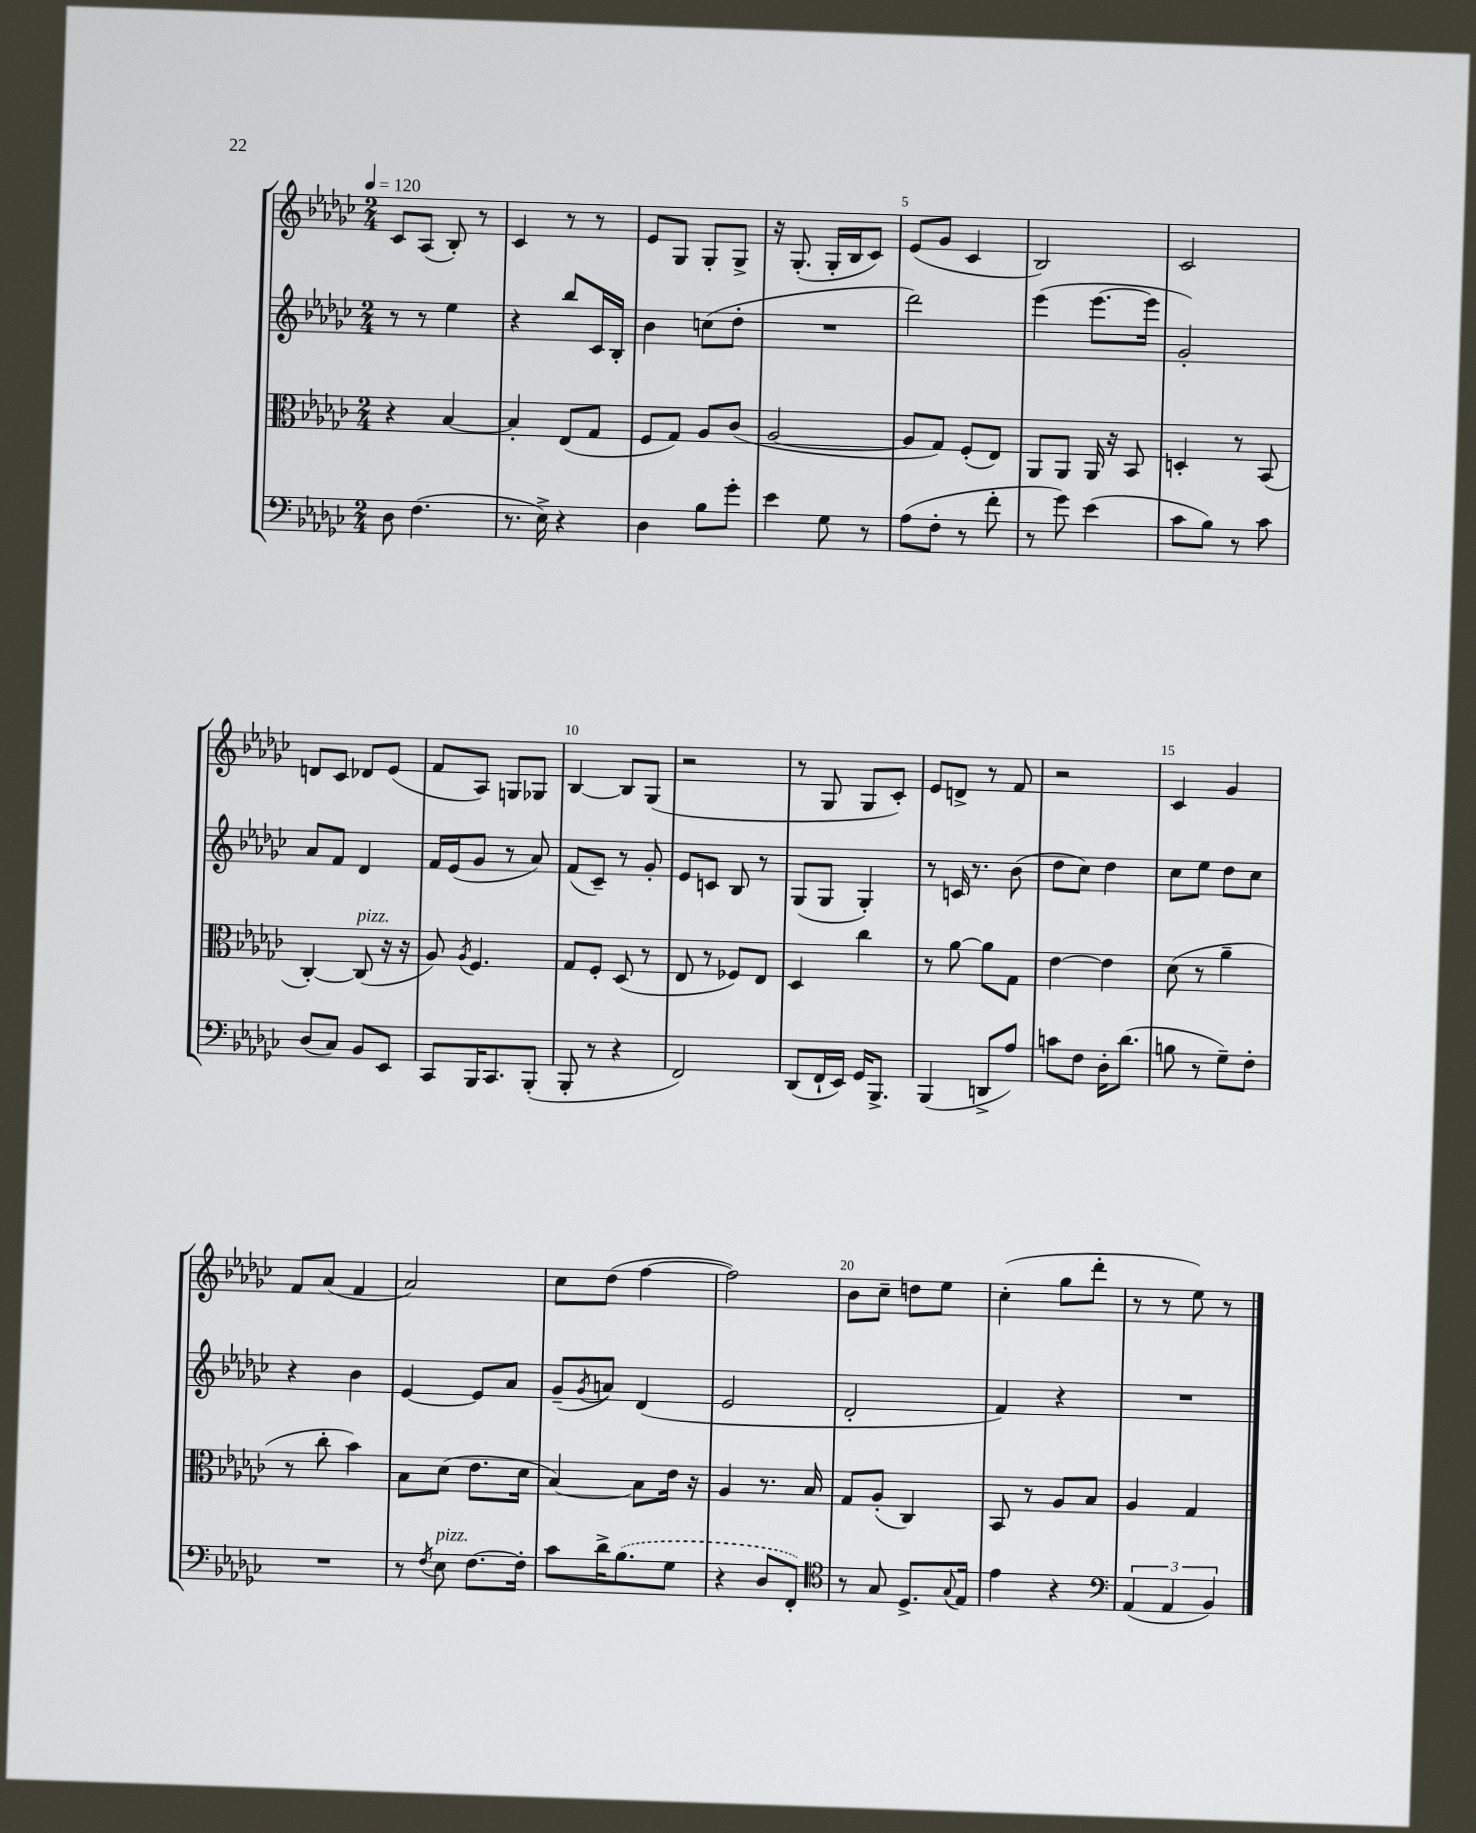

**kern	**kern	**kern	**kern
*staff4	*staff3	*staff2	*staff1
*clefF4	*clefC3	*clefG2	*clefG2
*k[b-e-a-d-g-c-]	*k[b-e-a-d-g-c-]	*k[b-e-a-d-g-c-]	*k[b-e-a-d-g-c-]
*M2/4	*M2/4	*M2/4	*M2/4
*MM120	*MM120	*MM120	*MM120
8D-	4r	8r	8c-
(4.F	.	8r	(8A-
.	[4B-	4ee-	8B-')
.	.	.	8r
=	=	=	=
8.r	4B-']	4r	4c-
16E-^)	.	.	.
4r	(8E-	8bb-	8r
.	8G-	16c-	8r
.	.	16B-'	.
=	=	=	=
4D-	8F	4b-	8e-
.	8G-)	.	8G-
8B-	8A-	(8cc	8G-'
8g-'	(8c-	8dd-'	8G-^
=	=	=	=
4e-	[2A-	2r	16r
.	.	.	(8.G-'
8G-	.	.	16G-'
.	.	.	16B-
8r	.	.	8c-)
=	=	=	=
(8A-	8A-]	2ddd-)	(8e-
8F'	8G-)	.	8g-
8r	(8F'	.	4c-
8f'	8E-)	.	.
=	=	=	=
8r	8AA-	(4eee-	2B-)
8g-)	8AA-	.	.
(4e-	16AA-	[8.eee-	.
.	16r	.	.
.	8BB-	.	.
.	.	16eee-]	.
=	=	=	=
8c-	4D'	2g-')	2c-
8B-)	.	.	.
8r	8r	.	.
8c-	(8BB-	.	.
=	=	=	=
(8D-	[4C-')	8a-	8d
8C-)	.	8f	8c-
8BB-	(8C-]	4d-	8d-
8EE-	16r	.	(8e-
.	16r	.	.
=	=	=	=
8CC-	8A-)	16f	8f
.	.	(16e-	.
.	8qA-	.	.
16BBB-	4.F	8g-	8A-)
8.CC-	.	.	.
.	.	8r	8G
(8BBB-'	.	8a-)	8G-
=	=	=	=
8BBB-'	8G-	(8f	[4B-
8r	8F'	8c-~)	.
4r	(8D-	8r	8B-]
.	8r	8g-'	(8G-
=	=	=	=
2FF)	8E-	8e-	2r
.	8r	8c	.
.	8F-)	8B-	.
.	8E-	8r	.
=	=	=	=
(8DD-	4D-	(8G-	8r
16FF`	.	8G-	8G-
16EE-)	.	.	.
16GG-	4cc-	4G-')	8G-
8.BBB-^	.	.	.
.	.	.	8c-')
=	=	=	=
(4BBB-	8r	8r	8e-
.	[8a-	16c	8d^
.	.	8.r	.
8DD^	8a-]	.	8r
8A-)	8G-	(8b-	8f
=	=	=	=
8c	[4e-	8dd-	2r
8F	.	8cc-)	.
16D-'	4e-]	4dd-	.
(8.d-	.	.	.
=	=	=	=
8B	(8d-	8cc-	4c-
8r	8r	8ee-	.
8G-~)	4a-~	8dd-	4g-
8F'	.	8cc-	.
=	=	=	=
2r	8r	4r	8f
.	8cc-'	.	(8a-
.	4b-)	4b-	4f
=	=	=	=
8r	8B-	[4e-	2a-)
8qF	.	.	.
8E-	(8d-	.	.
[8.F	8.e-	8e-]	.
.	.	8a-	.
16F']	16d-	.	.
=	=	=	=
8c-	[4B-)	(8g-~	8cc-
.	.	8qg-	.
16d-^	.	8a)	(8dd-
(8.B-	.	.	.
.	8B-]	(4d-	[4ff
8G-	16e-	.	.
.	16r	.	.
=	=	=	=
4r	4A-	2e-	2ff])
8D-	8.r	.	.
8FF')	.	.	.
.	16B-	.	.
=	=	=	=
*clefC4	*	*	*
8r	8G-	2d-'	8b-
8G-	(8A-'	.	8cc-~
8.D-^	4C-)	.	8dd
.	.	.	8ee-
8qqG-	.	.	.
16E-	.	.	.
=	=	=	=
4e-	8BB-	4f)	(4cc-'
.	8r	.	.
4r	8A-	4r	8gg-
.	8B-	.	8ddd-'
=	=	=	=
*clefF4	*	*	*
(6AA-	4A-	2r	8r
.	.	.	8r
6AA-	.	.	.
.	4G-	.	8ee-)
6BB-)	.	.	.
.	.	.	8r
==	==	==	==
*-	*-	*-	*-
